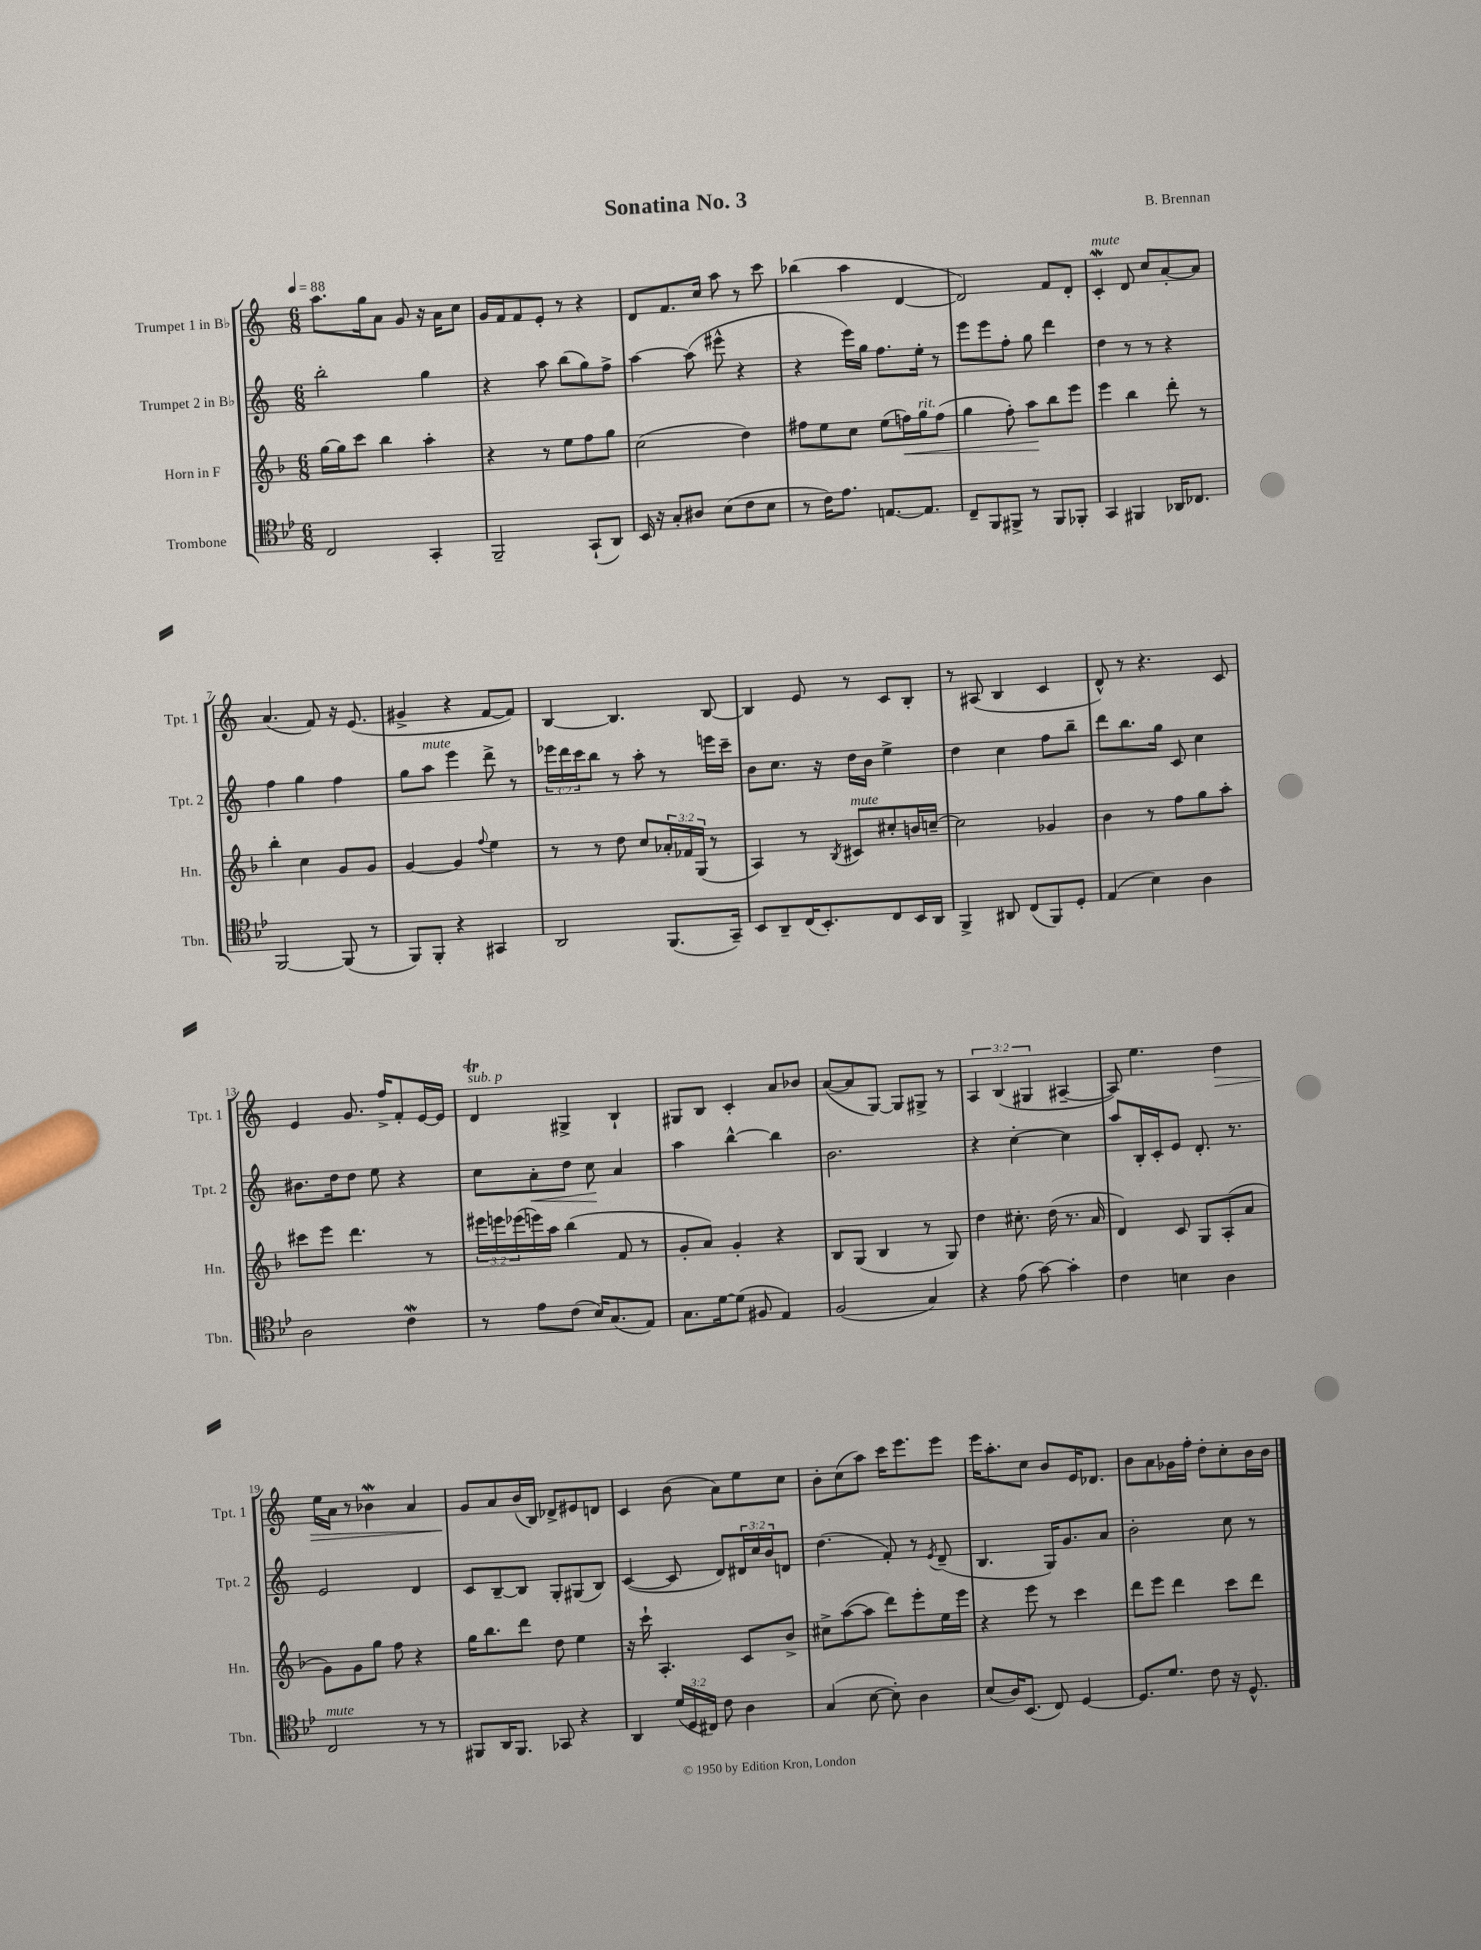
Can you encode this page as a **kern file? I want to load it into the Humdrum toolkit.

**kern	**kern	**kern	**kern
*staff4	*staff3	*staff2	*staff1
*clefC4	*clefG2	*clefG2	*clefG2
*k[b-e-]	*k[b-]	*k[]	*k[]
*M6/8	*M6/8	*M6/8	*M6/8
*MM88	*MM88	*MM88	*MM88
2C	[16gg	2bb'	8.aa
.	16gg]	.	.
.	8ccc	.	.
.	.	.	16gg
.	4bb-	.	8a
.	.	.	8g
4GG'	4aa'	4gg	16r
.	.	.	16a
.	.	.	8cc
=	=	=	=
2FF~	4r	4r	16g
.	.	.	16f
.	.	.	8f
.	8r	8aa	8e'
.	8ee	(8bb	8r
(8GG`	8ff	8gg)	4r
8AA)	8gg	8ff^	.
=	=	=	=
16BB-	(2cc	[4aa	8d
16r	.	.	.
8G'	.	.	8.f
8A#	.	(8aa]	.
.	.	.	16cc
(8B-	.	8eee#^^	8aa
8c	4dd)	4r	8r
8B-	.	.	8ccc
=	=	=	=
8r	8ff#	4r	(4bb-
16c)	8ee	.	.
8.e-	.	.	.
.	8cc	16eee)	4aa
.	.	16gg	.
[8.E	(8ee	8.ff	.
.	16ff)	.	[4d
8.E]	16gg	16ee'	.
.	(8ff	8r	.
=	=	=	=
8C~	4gg	8eee	2d])
8FF	.	8eee	.
8FF#^	8ff')	8ff'	.
8r	8aa	8gg	.
8FF#	8bb-	4ddd	8f
8FF-'	8eee	.	8d'
=	=	=	=
4GG	4eee	4dd	4c'
4FF#	4bb-	8r	8d
.	.	8r	8cc
16AA-	8ddd'	4r	[8a'
8.C-	.	.	.
.	8r	.	8a]
=	=	=	=
[2FF	4bb-'	4ff	(4.a
.	4cc	4gg	.
.	.	.	8f)
(8FF]	8g	4ff	16r
.	.	.	(8.e
8r	8g	.	.
=	=	=	=
8FF)	[4g	8gg	4g#^
8FF'	.	8aa	.
4r	4g]	4eee	4r
.	8qqff	.	.
4GG#	4ee	8ddd^	[8f
.	.	8r	8f])
=	=	=	=
2AA	8r	24eee-	[4B
.	.	24ddd	.
.	.	24ccc	.
.	8r	8bb	.
.	8dd	8r	4.B]
.	8cc	8aa'	.
(8.FF	24a-'	8r	.
.	24f-	.	.
.	(24G	.	.
.	8r	16eee	[8B
16GG~)	.	16ccc~	.
=	=	=	=
8BB-	4A)	8b	4B]
8AA~	.	8.cc	.
(16C	8r	.	8e
8.BB-')	.	16r	.
.	8qB-	.	.
.	8c#	16dd	8r
.	.	16b	.
8C	8cc#'	4ee^	8c
16BB-	16b	.	8B'
16AA	[16cc~	.	.
=	=	=	=
4FF^	2cc]	4dd	8r
.	.	.	(8A#
8AA#	.	4cc	4B
(8C	.	.	.
8FF)	4g-	8ff	4c
8D'	.	8bb~	.
=	=	=	=
(4E-	4b-	8ddd	8d^^)
.	.	8.bb	8r
4B-)	8r	.	4.r
.	.	16gg	.
.	8ff	8c	.
4A	8gg	4cc	.
.	8aa'	.	8c
=	=	=	=
2A	8ccc#	8.b#	4e
.	8eee	.	.
.	.	16dd	.
.	4.ddd	8dd	8.g
.	.	8ee	.
.	.	.	16ff^
4c	.	4r	8f'
.	8r	.	[16e
.	.	.	16e]
=	=	=	=
8r	24eee#	8cc	4d
.	24eee	.	.
.	(24eee-	.	.
8e-	16eee)	8a'	.
.	16aa	.	.
(8c	(4bb-	8dd	4G#^
16B-)	.	8cc	.
(8.G	.	.	.
.	8f	4a	4B`
8E-)	8r	.	.
=	=	=	=
8.G	8g'	4aa	8G#
.	8a)	.	8B
[16d	.	.	.
(8d]	4g'	[4bb^^	4c'
8F#	.	.	.
4E-)	4r	4bb]	8a
.	.	.	8b-
=	=	=	=
(2F	8B-	2.b	([8a
.	(8G	.	8a]
.	4B-	.	[8G)
.	.	.	8G]
4G)	8r	.	8G#^
.	8G)	.	8r
=	=	=	=
4r	4dd	4r	6A
.	.	.	(6B
(8e-	8.cc#'	[4cc'	.
.	.	.	6G#
[8g)	.	.	.
.	(16dd	.	.
4g']	8.r	4cc]	[4A#~
.	16a	.	.
=	=	=	=
4c	4d)	8aa	8A#])
.	.	16B'	4.ee
.	.	16c'	.
4B	8c	8e	.
.	8G	8.d'	.
4A	(8A'	.	4dd
.	.	8.r	.
.	8a	.	.
=	=	=	=
2C	8g)	2e	16ee
.	.	.	16a
.	8g	.	8r
.	8gg	.	4b-
.	8ff	.	.
8r	4r	4d	4a
8r	.	.	.
=	=	=	=
8FF#	16gg	8c	8g
.	8.bb-	.	.
16AA	.	[8B~	8a
8.FF#	.	.	.
.	8ddd	8B]	(16b
.	.	.	16B)
8GG-	8dd	8G'	8d-^
4r	4ee	(8G#	8e#
.	.	8B)	8d
=	=	=	=
4AA	16r	([4c	4c
.	16ccc`	.	.
.	4.A'	.	.
(24d	.	8c]	(8b
24D	.	.	.
24C#)	.	.	.
8c	.	8d)	8a)
4A	8c	24d#	8ee
.	.	24cc	.
.	.	24b	.
.	8b-^	8d	8cc
=	=	=	=
(4G	8cc#^	(4.dd	8b'
.	([8aa	.	(8cc
[8B-	8aa]	.	8aa)
8B-'])	8ddd)	8f')	16ccc
.	.	.	8.eee
4A	8eee'	8r	.
.	.	8qe	.
.	16ee	(8d~	8eee
.	16eee	.	.
=	=	=	=
(8B-	4r	4.B	16eee
.	.	.	8.aa'
16A)	.	.	.
(8.BB-	.	.	.
.	8eee	.	8cc
8C)	8r	16G)	8b
.	.	8.g	.
[4D	4ccc	.	16e
.	.	.	8.d-
.	.	8a	.
=	=	=	=
8.D]	8ddd	2b'	8b
.	8eee	.	8a
8.d	.	.	.
.	4ddd	.	16g-
.	.	.	16ff'
8c	.	.	8dd'
16r	8ccc	8cc	8cc'
8.D^^	.	.	.
.	8ddd	8r	16b
.	.	.	16b
==	==	==	==
*-	*-	*-	*-
